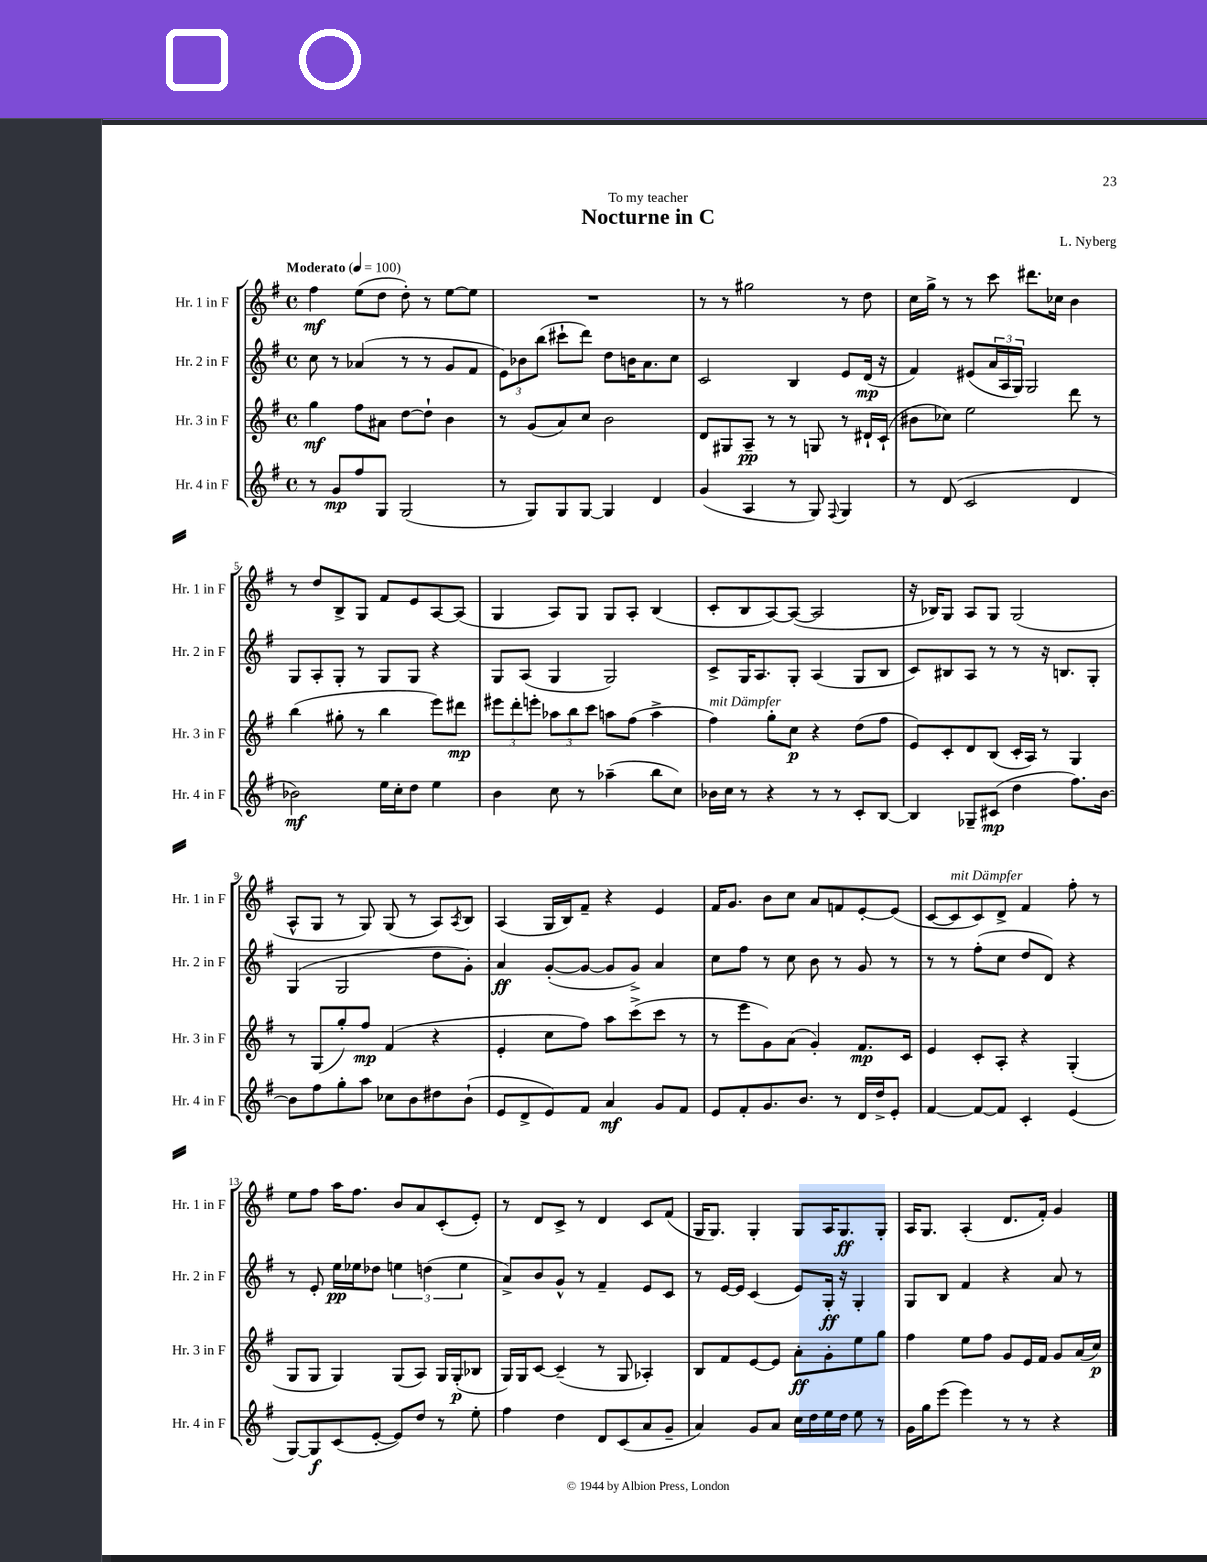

**kern	**kern	**kern	**kern
*staff4	*staff3	*staff2	*staff1
*clefG2	*clefG2	*clefG2	*clefG2
*k[f#]	*k[f#]	*k[f#]	*k[f#]
*M4/4	*M4/4	*M4/4	*M4/4
*met(c)	*met(c)	*met(c)	*met(c)
*MM100	*MM100	*MM100	*MM100
8r	4gg	8cc	4ff#
8g	.	8r	.
8ff#	8ff#	(4a-	(8ee
8G	8a#	.	8dd
(2G	[8dd	8r	8dd')
.	8dd`]	8r	8r
.	4b	8g	[8ee
.	.	8f#	8ee]
=	=	=	=
8r	8r	12e)	1r
.	.	12b-	.
8G)	(8g	.	.
.	.	(12bb	.
8G	8a)	8ccc#`	.
[8G	8cc	8ddd)	.
4G]	2b	8dd	.
.	.	16b	.
.	.	8.a	.
4d	.	.	.
.	.	8cc	.
=	=	=	=
(4g	8d	2c	8r
.	8G#	.	8r
4A	8A~	.	2gg#
.	8r	.	.
8r	8r	4B	.
8G)	8G	.	.
8qqF#	.	.	.
4G	8r	8e	8r
.	16d#`	(16d	8dd
.	(16c`	16r	.
=	=	=	=
8r	8b#	4f#)	16cc
.	.	.	16gg^
(8d	8cc-)	.	8r
2c	2ee	(8e#	8r
.	.	24a	8ccc
.	.	24A	.
.	.	24G)	.
.	.	2G	8.ddd#
.	.	.	16cc-
4d	8ddd	.	4b
.	8r	.	.
=	=	=	=
2b-)	(4bb	8G	8r
.	.	8A'	8dd
.	8gg#'	8G'	8B^
.	8r	8r	8G
16ee	4bb	8G	8f#
16cc'	.	.	.
8dd	.	8G	8e
4ee	8eee)	4r	[8A
.	8ddd#	.	(8A]
=	=	=	=
4b	12eee#	8G	4G
.	12ddd'	.	.
.	.	(8A	.
.	12eee'	.	.
8cc	12aa-	4G	8A)
.	12bb	.	.
8r	.	.	8G
.	12ccc	.	.
(4aa-~	8aa	2G)	8G
.	(8ff#	.	8A'
8bb	4aa^	.	(4B
8cc)	.	.	.
=	=	=	=
16b-	4ff#)	8c^	8c'
16cc	.	.	.
8r	.	16G	8B
.	.	8.A	.
4r	8gg'	.	[8A)
.	8cc	8G'	(8A_
8r	4r	(4A	2A]
8r	.	.	.
8c'	(8dd	8G	.
[8B	8ff#	8B	.
=	=	=	=
4B]	8e)	8c)	16r
.	.	.	16B-)
.	8c'	8B#	8G
8G-~	8d	8A	8A
(8c#	(8B	8r	8G
4dd	16c'	8r	(2G
.	16A)	.	.
.	8r	16r	.
.	.	8.B	.
8.ff#)	4G	.	.
.	.	8G'	.
[16b	.	.	.
=	=	=	=
8b]	8r	(4G	8A^^
8ff#	(8G	.	8G
8gg'	8gg')	2G	8r
8aa	8ff#	.	8G)
8cc-	(4f#	.	(8G
8b	.	.	8r
8dd#	4r	8dd	8A)
.	.	.	8qA
(8b`	.	8g')	8B
=	=	=	=
8e	4e'	4a	(4A
8d^	.	.	.
8e)	8cc	([8g'	16G
.	.	.	16B)
8f#	8ff#)	8g_	8f#~
4a	8aa	8g]	4r
.	(8ccc^	8g^)	.
8g	8ccc	4a	4e
8f#	8r	.	.
=	=	=	=
8e	8r	8cc	16f#
.	.	.	8.g
8f#'	8eee	8ff#	.
8.g	8g)	8r	8b
.	(8a	8cc	8cc
8.b	.	.	.
.	4g')	8b	8a
8r	.	8r	8f
16d	8.f#	8g	[8e'
16dd^	.	.	.
8e'	.	8r	(8e]
.	16c	.	.
=	=	=	=
[4f#	4e	8r	[8c
.	.	8r	8c]
8f#_	8c'	(8ff#'	8c)
8f#]	8A'	8cc	8d^
4c'	4r	8dd	4f#
.	.	8d)	.
(4e	(4G'	4r	8ff#'
.	.	.	8r
=	=	=	=
[8G)	8G	8r	8ee
8G]	8G	8e'	8ff#
(8c	4G)	16ee	16aa
.	.	16ee-	8.ff#
[8e'	.	8dd-	.
8e])	(8G	6ee	8b
8dd	8A)	.	8a
.	.	(6dd	.
8r	16G	.	(8c'
.	(16G'	.	.
.	.	6ee	.
8ee'	8B-	.	8e')
=	=	=	=
4ff#	16G)	8a^)	8r
.	16G	.	.
.	[8c	8b	8d
4dd	(4c~]	8g^^	8c^
.	.	8r	8r
8d	8r	4f#~	4d
(8c	8G	.	.
8a	4A-')	8e	8c
8g~	.	8c	(8f#
=	=	=	=
4a)	8B	8r	16G
.	.	.	8.G)
.	8f#	[16e	.
.	.	16e]	.
8g	[8e	(4c	4G'
8a	8e]	.	.
16cc	8a'	8e)	8G
16dd	.	.	.
16ee	8g'	16G'	16A
16dd	.	16r	8.G
8ee	8ee	4G'	.
8r	8gg	.	8G'
=	=	=	=
16g	4ff#	8G	16A
16gg	.	.	8.G
(8eee	.	8B	.
4eee)	8ee	4f#	(4A'
.	8ff#	.	.
8r	8g	4r	8.d
8r	16e	.	.
.	16f#	.	16f#')
4r	8g	8a	4g
.	(16a	8r	.
.	16cc)	.	.
==	==	==	==
*-	*-	*-	*-
